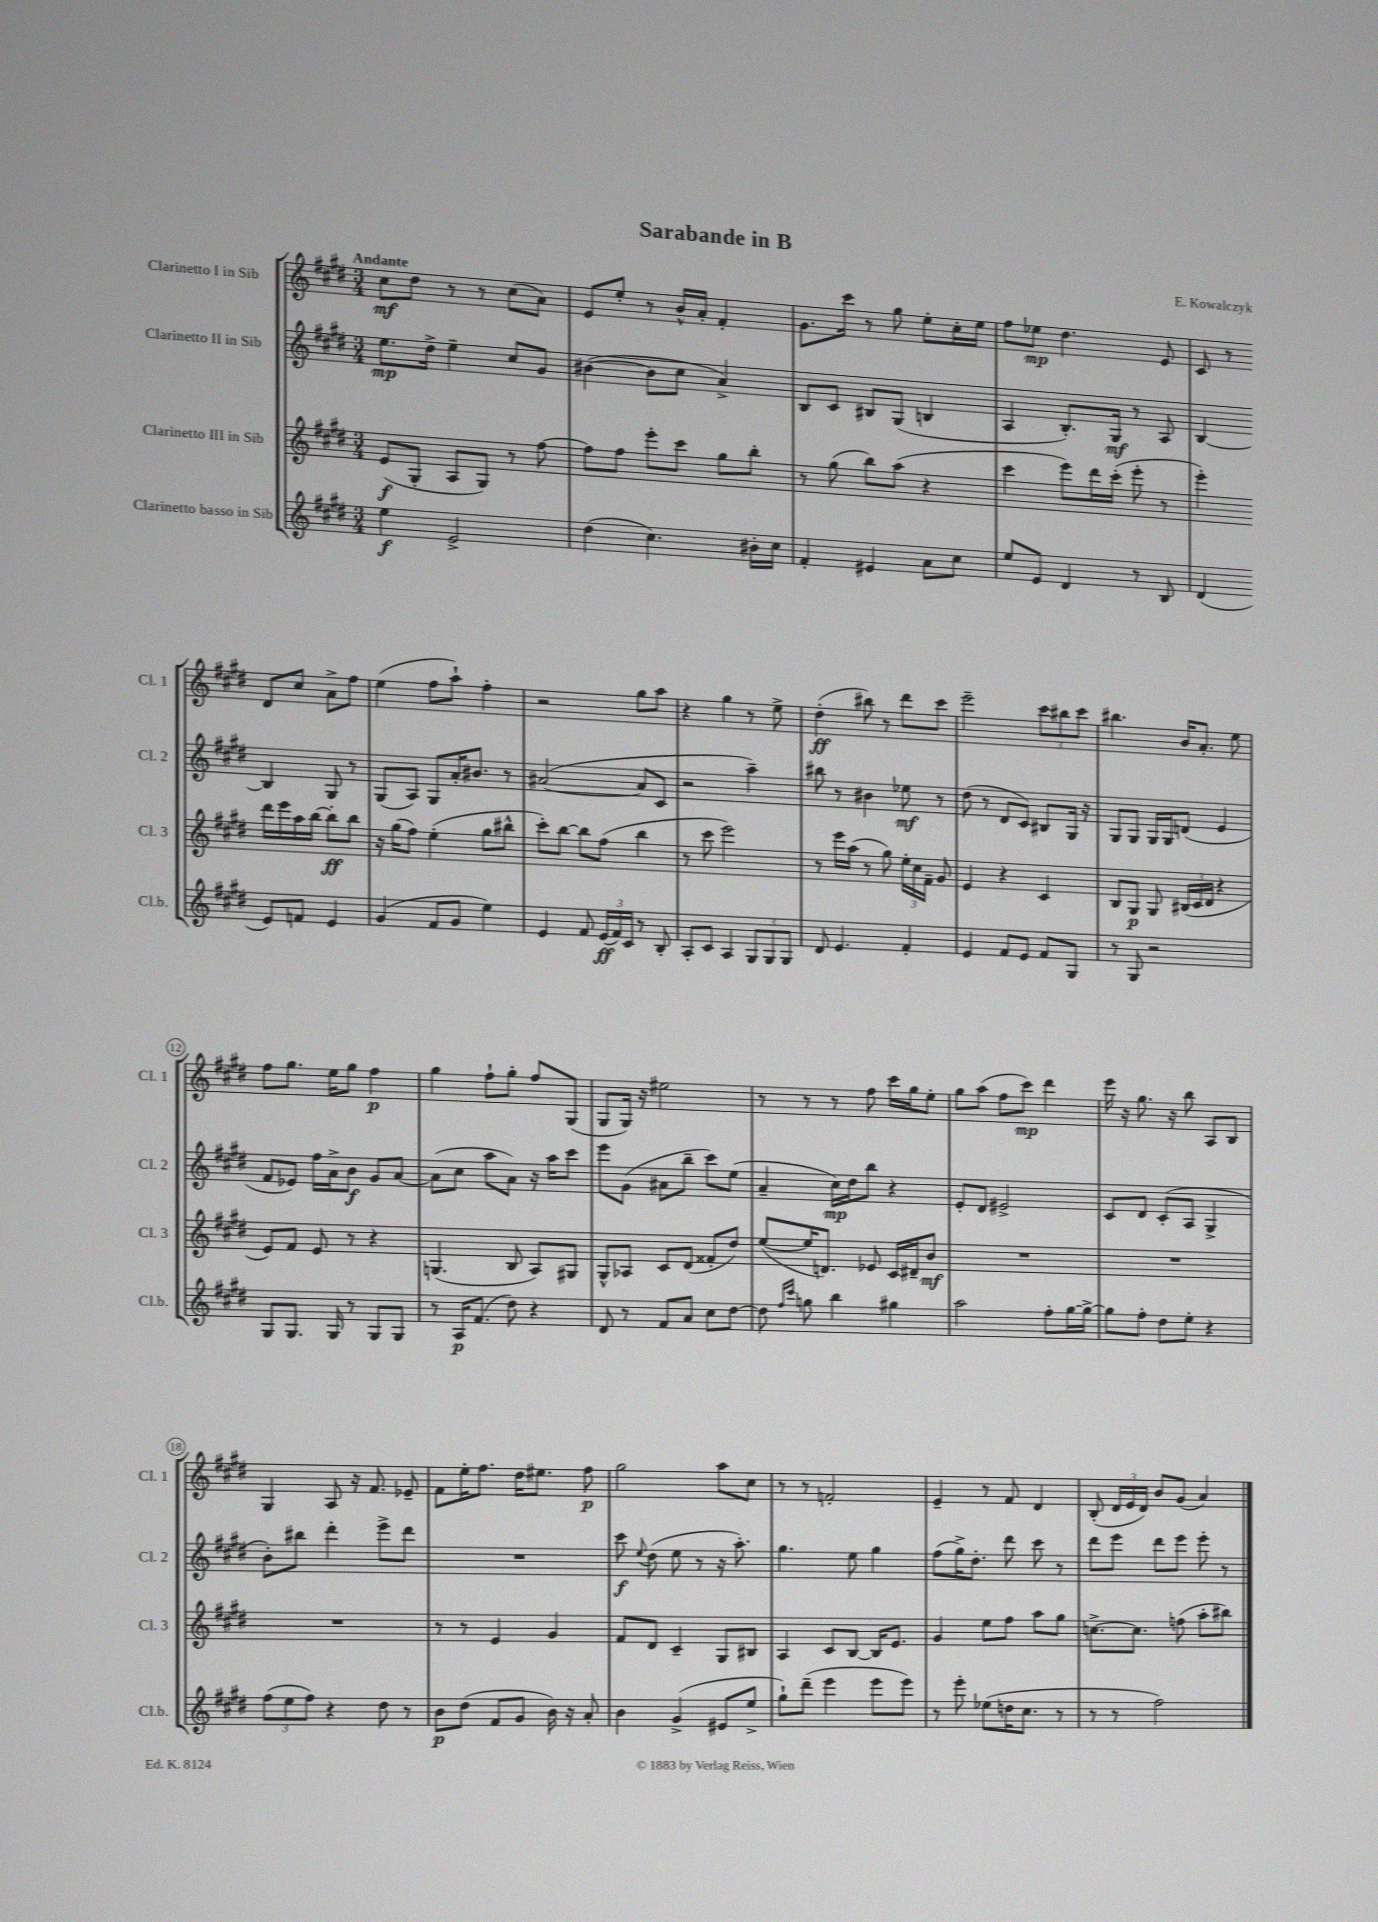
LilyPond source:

\header { title = "Sarabande in B" composer = "E. Kowalczyk" }
<<
\new StaffGroup <<
\new Staff = "s0" \with { instrumentName = "Clarinetto I in Sib" shortInstrumentName = "Cl. 1" } {
    \clef treble \key e \major \numericTimeSignature \time 3/4 \tempo "Andante"
    \autoBeamOff cis''8[\mf dis''8] r8 r8 cis''8[( a'8]) |
    e'8[ e''8]-. r8 b'16[-^ a'16]-. fis'4-. |
    gis'8.[ cis'''16] r8 gis''8 e''8[-. cis''16-. e''16] |
    fis''8[ ees''8]\mp dis''4. e'8 |
    cis'8 r8 dis'8[ cis''8] a'8[-> fis''8] |
    e''4( fis''8[ a''8]-!) fis''4-. |
    r2 gis''8[ a''8] |
    r4 gis''4 r8 e''8-> |
    dis''4-.\ff( bis''8) r8 dis'''8[ cis'''8] |
    e'''2-- \tuplet 3/2 { cis'''8[ bis''8 cis'''8] } |
    bis''4. b'16[ a'8.]-. e''8 |
    fis''8[ gis''8.] e''16[ gis''8] fis''4\p |
    gis''4 fis''8[-! gis''8]-. fis''8[ gis8]( |
    gis8[ gis16]) r16 eis''2 |
    r8 r8 r8 fis''8 cis'''16[ gis''16 e''8]-. |
    gis''8[ a''8]( fis''8[ cis'''8]\mp) dis'''4 |
    e'''16 r16 gis''8. r16 b''8 a8[ b8] |
    gis4 a8 r16 fis'8. ees'8-- |
    fis'8[ e''16-. fis''8.] dis''16[ eis''8.] fis''8\p |
    gis''2 a''8[ cis''8] |
    r8 r8 f'2-. |
    e'4-- r8 fis'8 dis'4 |
    b8-.( \tuplet 3/2 { dis'16[ e'16 dis'16]) } b'8[ gis'8]( a'4) \bar "|." |
}
\new Staff = "s1" \with { instrumentName = "Clarinetto II in Sib" shortInstrumentName = "Cl. 2" } {
    \clef treble \key e \major \numericTimeSignature \time 3/4
    \autoBeamOff e''8.[\mp dis''16]-> e''4-- cis''8[ gis'8] |
    bis'4~( bis'8[ cis''8] a'4->) |
    b8[ cis'8] bis8[ gis8]( b4 |
    a4 b8.[-.) gis16]\mf r8 a8 |
    b4~ b4 gis8 r8 |
    gis8[( a8]) gis8[ a'16-. bis'8.] r8 |
    ais'2~( ais'8[ cis'8] |
    r2 a''4--) |
    bis''8 r8 bis'4 ees''8\mf r8 |
    dis''8( r8 dis'8[ cis'8]) bis8[ gis16] r16 |
    gis8[ gis8] gis16[ gis16 d'8]( e'4 |
    fis'8[ ees'8]) fis''16[ a'16-> b'8]\f gis'8[ a'8]~ |
    a'8[( cis''8] a''8[ a'8]) r16 a''16[ cis'''8] |
    e'''8[ gis'8]( ais'8[ b''8]-- cis'''8[) e''8]( |
    a'4-- cis''16[\mp) dis''16 b''8] r4 |
    e'8[-. dis'8] eis'2-> |
    cis'8[ dis'8] cis'8[-.( a8] gis4-> |
    b'8[-.) bis''8] dis'''4-. e'''8[-> dis'''8] |
    R2. |
    cis'''8\f \appoggiatura { e''8 } dis''8( e''8 r8 r16 a''8.-.) |
    gis''4. e''8 gis''4 |
    fis''8[( gis''16->) dis''8.]-. dis'''8 cis'''8 r8 |
    dis'''8[ e'''8] dis'''8[ e'''8] e'''8-. r8 \bar "|." |
}
\new Staff = "s2" \with { instrumentName = "Clarinetto III in Sib" shortInstrumentName = "Cl. 3" } {
    \clef treble \key e \major \numericTimeSignature \time 3/4
    \autoBeamOff e'8[\f( gis8]-. a8[ gis8]) r8 fis''8~ |
    fis''8[ fis''8] e'''8[-. cis'''8] gis''8[ b''8]-. |
    r8 gis''8( b''8[) a''8]( r4 |
    cis'''4 e'''8[) dis'''16 cis'''16]-.( e'''8-. r8 |
    e'''4-.) dis'''16[ e'''16 a''16 b''16]~ b''8[-.\ff b''8] |
    r16 gis''16[( fis''8]) e''4-.( gis''8[ bis''8]-^ |
    cis'''8[-.) b''8]~ b''8[ fis''8]( b''4 |
    r8 cis'''8 e'''2) |
    r8 e'''16[ a''16]( r8 gis''8) \tuplet 3/2 { e''16[-. cis''16 fis'16]-- } gis'8 |
    e'4 r4 cis'4 |
    b8[ gis8]\p gis8 \tuplet 3/2 { bis16[( cis'16 dis'16] } r4 |
    e'8[) fis'8] e'8 r8 r4 |
    g4.( b8 a8[) gis8] |
    gis8[-^ aes8] cis'8[ dis'8]( fisis'8[-. dis''8]) |
    e''8[~( e''16 d'8.]) ees'8 cis'16[ dis'16-- b'8]\mf |
    R2. |
    R2. |
    R2. |
    r8 r8 e'4 gis'4 |
    fis'8[ dis'8] cis'4-- gis8[ bis8] |
    a4 cis'8[ b8]~ b16[ e'8.] |
    gis'4 e''8[ fis''8] a''8[ gis''8] |
    c''8.[~-> c''8.] f''8( a''8[-. bis''8]) \bar "|." |
}
\new Staff = "s3" \with { instrumentName = "Clarinetto basso in Sib" shortInstrumentName = "Cl.b." } {
    \clef treble \key e \major \numericTimeSignature \time 3/4
    \autoBeamOff e''4\f e'2-> |
    dis''4( cis''4.) bis'16[-. cis''16] |
    fis'4-. eis'4 a'8[ cis''8] |
    e''8[ e'8] dis'4 r8 b8 |
    dis'4( e'8[) f'8] e'4 |
    gis'4( fis'8[ gis'8] e''4) |
    e'4 fis'8 \tuplet 3/2 { e'16[\ff( fis'16) cis'16] } r8 b8-. |
    a8[-. cis'8] a4 \tuplet 3/2 { gis8[ gis8 gis8] } |
    dis'8 e'4. fis'4-. |
    e'4 fis'8[ e'8] fis'8[ gis8] |
    r8 gis8 r2 |
    gis8[ gis8.] gis16 r8 gis8[ gis8] |
    r8 a16[\p fis'8.]( dis''8) r4 |
    dis'8 r8 fis'8[ a'8] cis''8[ dis''8]~ |
    dis''8 \grace { fis''16[ cis'''16] } g''8 b''4 gis''4 |
    a''2 fis''8[-. gis''16~ gis''16]~-> |
    gis''8[ fis''8]-. dis''8[ e''8]-. r4 |
    \tuplet 3/2 { fis''8[( e''8 fis''8]) } r4 dis''8 r8 |
    b'8[\p dis''8]( fis'8[ gis'8] b'16) r16 a'8-. |
    b'4 gis'4->( eis'8[ e''8]-> |
    gis''8[-!) dis'''8]--( e'''4 e'''8[ e'''8]) |
    r8 e'''8-. ees''8[( d''16 cis''8.] r8 |
    r8 r8 fis''2) \bar "|." |
}
>>
>>
\layout { \context { \Score \override BarNumber.stencil = #(make-stencil-circler 0.1 0.3 ly:text-interface::print) } }
